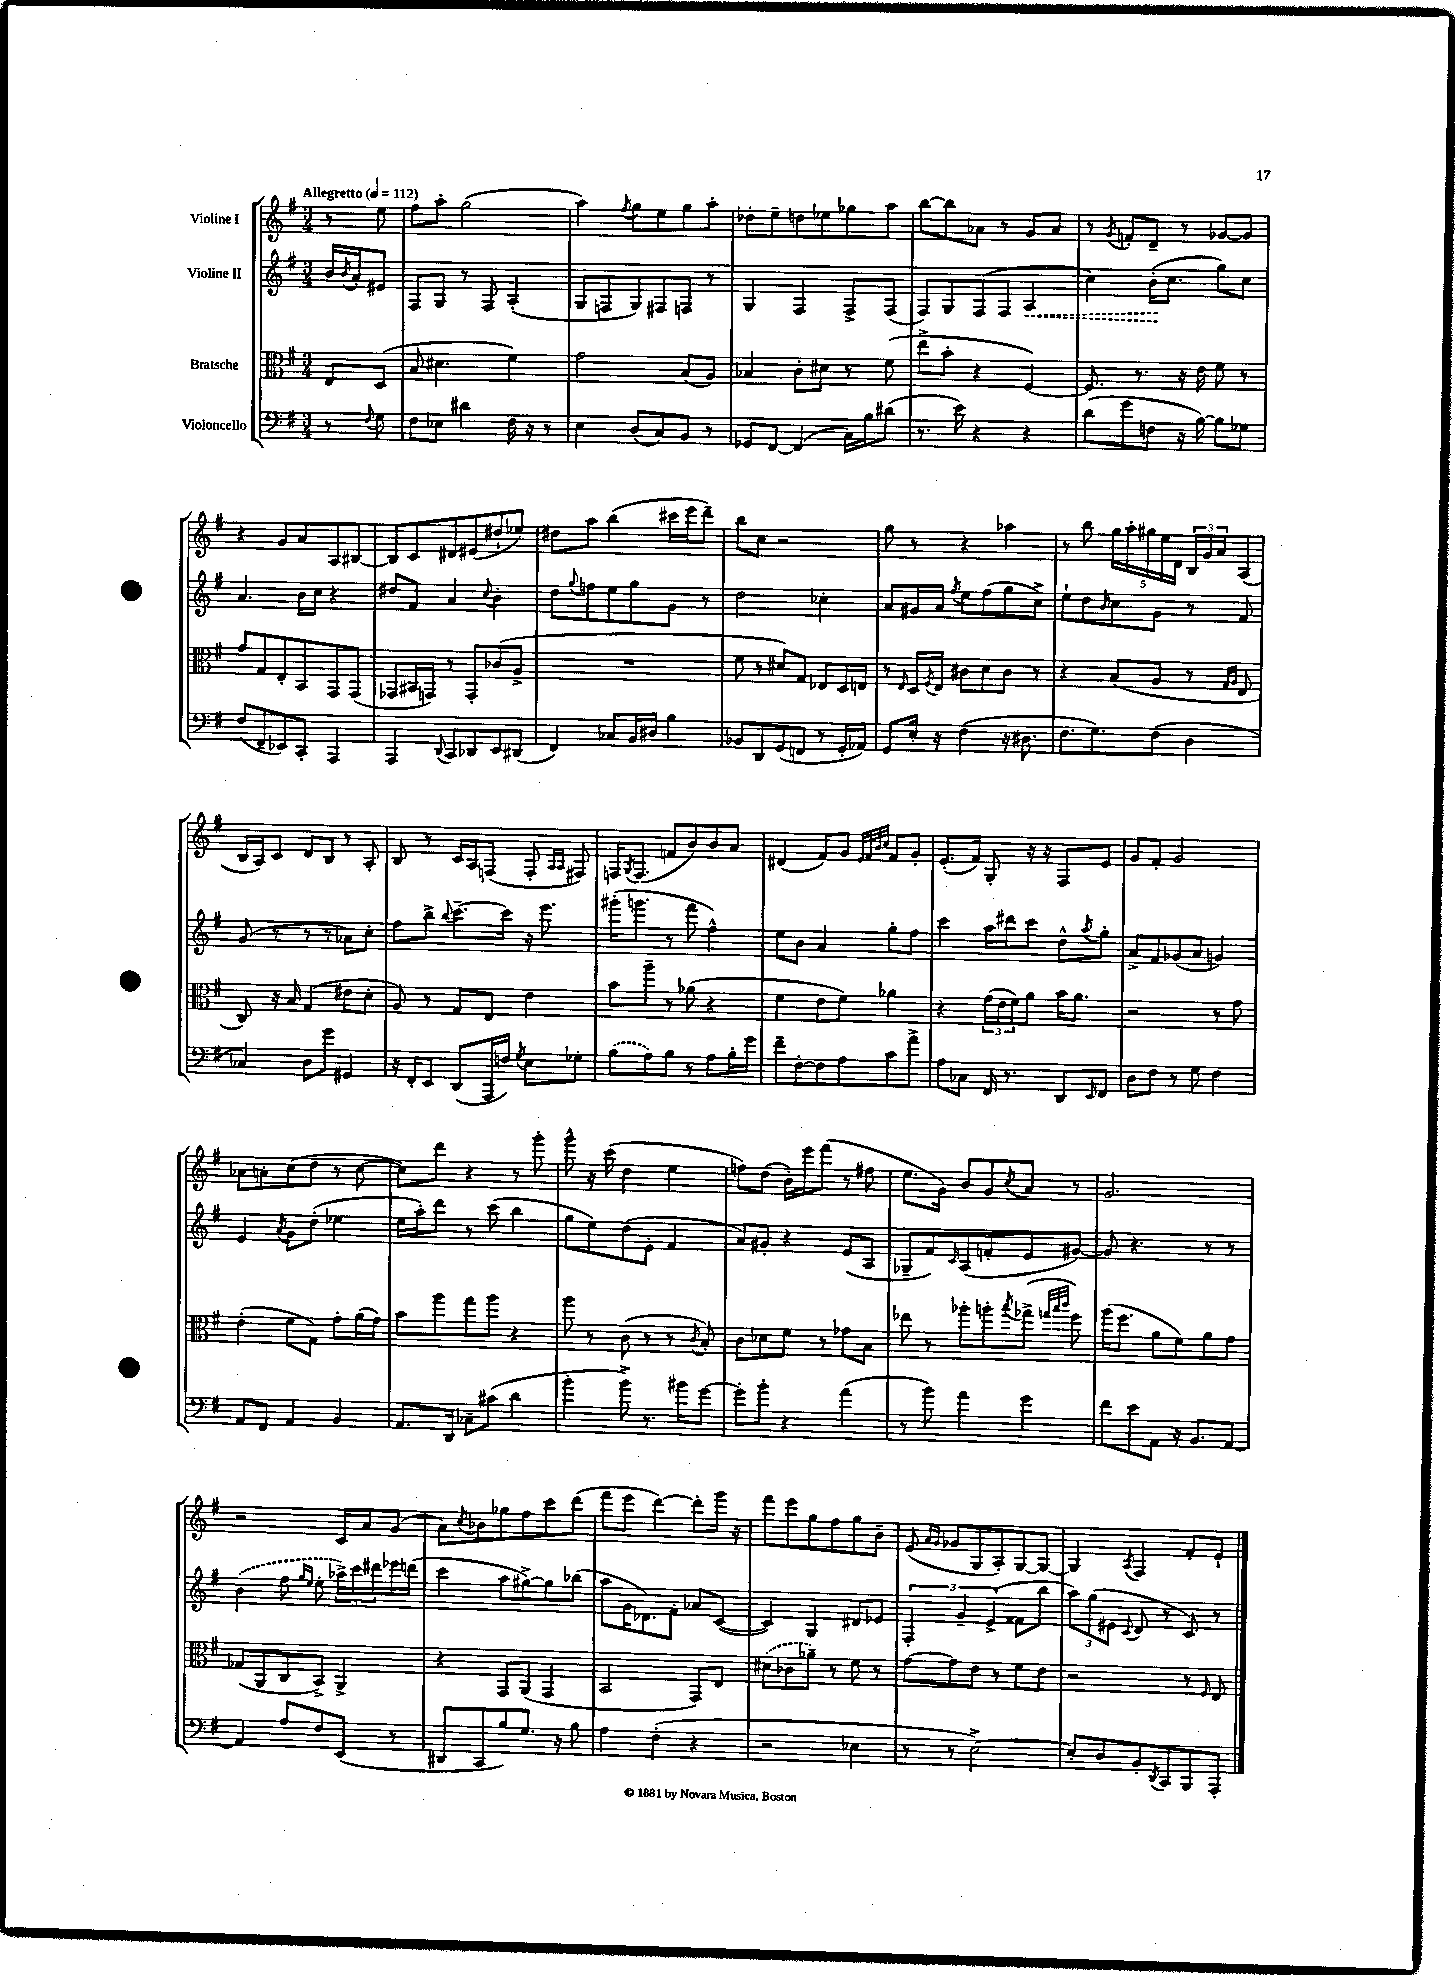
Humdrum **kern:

**kern	**kern	**kern	**dynam	**kern
*part4	*part3	*part2	*part2	*part1
*staff4	*staff3	*staff2	*staff2	*staff1
*I"Violoncello	*I"Bratsche	*I"Violine II	*	*I"Violine I
*clefF4	*clefC3	*clefG2	*	*clefG2
*k[f#]	*k[f#]	*k[f#]	*	*k[f#]
*M3/4	*M3/4	*M3/4	*	*M3/4
*MM112	*MM112	*MM112	*	*MM112
=	=	=	=	=
!	!	!	!	!LO:TX:a:B:t=Allegretto
8r	8E/L	16b/LL	.	8r
.	.	8qb/	.	.
.	.	16a'/J	.	.
8qqF#/	.	.	.	.
8G\	(8D/J	8e#X/J	.	8ee\
=1	=1	=1	=1	=1
8F#\L	8B/	8F#/L	.	8ff#\L
8E-X\J	4.d#X\	8G/J	.	8aa'\J
4d#X\	.	8r	.	(2gg\
.	.	8F#/	.	.
16F#\	4f#\)	(4A'/	.	.
16r	.	.	.	.
8r	.	.	.	.
=2	=2	=2	=2	=2
4E\	2g\	8G/L	.	4aa\)
.	.	8Fn/	.	.
.	.	.	.	8qff#/
(8D/L	.	8G/)	.	8gg\L
8C/)	.	8F#X/	.	8ee\
8BB/J	(8B/L	8Fn/J	.	8gg\
8r	8A/J)	8r	.	8aa'\J
=3	=3	=3	=3	=3
8GG-X/L	4B-X/	4G/	.	8dd-X'\L
[8FF#/J	.	.	.	8ee~\
(4FF#/]	8c'\L	4F#/	.	8ddn\
.	8d#X\J	.	.	8ee-X\
16C\LL)	8r	8F#^/L	.	8gg-X\
16B\J	.	.	.	.
(8d#X\J	(8f#\	(8F#/J	.	8aa\J
=4	=4	=4	=4	=4
8.r	8ee^\L	8F#/L)	.	[8bb\L
.	8b'\J	8G/	.	8bb\]
16e\)	.	.	.	.
4r	4r	(8F#/	.	8a-X\J
.	.	8F#/J	.	8r
!	!	!	!LO:HP:b	!
4r	[4F#/)	4A/	<	8g/L
.	.	.	.	8a-/J
=5	=5	=5	=5	=5
(8d\L	8.F#/]	4cc\)	.	8r
.	.	.	.	8qg/
8g\	.	.	.	8fn'/L
.	8.r	.	.	.
8Fn\J	.	(16b'\KL	.	8d~/J
.	.	8.cc\J	[	.
16r	16r	.	.	8r
[16B\)	16e\	.	.	.
8B\L]	8f#\	8gg\L)	.	[8g-X/L
8G-X\J	8r	8cc\J	.	8g-/J]
!!LO:LB:g=z
=6	=6	=6	=6	=6
(8F#/L	8g/L	4.a/	.	4r
8FF#~/	8G/	.	.	.
8EE-X/)	8E'/	.	.	8g/L
8CC'/J	8BB/	16b\LL	.	8a/
.	.	16cc\JJ	.	.
4AAA/	8GG/	4r	.	8A/
.	(8GG/J	.	.	[8B#X/J
=7	=7	=7	=7	=7
4AAA/	8GG-X/L	8dd#X/L	.	8B#/L]
.	16BB#X/L	8f#/J	.	8c/
.	16GGn/JJ)	.	.	.
8qqDD/	.	.	.	.
8CC/L	8r	4a/	.	8d#X/
8DD-X/	8GG'/L	.	.	(8e#X/
.	.	8qqcc/	.	.
8EE/	(8c-X/	4b'\	.	8dd#X`/
(8DD#X/J	8A^/J	.	.	8ee-X/J)
=8	=8	=8	=8	=8
4FF#/)	2.r	8dd\L	.	8dd#X\L
.	.	8qqgg/	.	.
.	.	8ffn\	.	8aa\J
8C-X/L	.	8ee\	.	(4bb\
16BB/L	.	8gg\	.	.
16D#X/JJ	.	.	.	.
4B\	.	8g\J	.	16ccc#X\LL
.	.	.	.	16eee\J
.	.	8r	.	8ddd~\J)
=9	=9	=9	=9	=9
8BB-X/L	8f#\	2dd\	.	8bb\L
8DD/	8r	.	.	8cc\J
(8GG/	8d#X/L)	.	.	2r
8FFn/J	8G/J	.	.	.
8r	8E-X/L	4cc-X'\	.	.
16GG'/LL	16D/L	.	.	.
16AA-X/JJ)	16En/JJ	.	.	.
=10	=10	=10	=10	=10
8GG/L	8r	8a/L	.	8gg\
.	16qqE/	.	.	.
16E'/Jk	16D/LL	16g#X/L	.	8r
.	8qF#/	.	.	.
16r	16E/JJ	16a/JJ	.	.
.	.	8qff#/	.	.
(4F#\	8c#X\L	8ee\L	.	4r
.	8d\	(8ff#\	.	.
16r	8c#\J	8gg\	.	4aa-X\
8.D#X\	.	.	.	.
.	8r	8cc^\J)	.	.
=11	=11	=11	=11	=11
8.F#\L	4r	8ee`\L	.	8r
.	.	8dd\	.	8bb\
8.G\)	.	.	.	.
.	.	16qqb/	.	.
.	(8B/L	8cc\	.	20gg\LL
.	.	.	.	20aa'\
.	.	.	.	20gg#X\
(8F#\J	8A/J	8g\J	.	.
.	.	.	.	20ee\
.	.	.	.	20d\JJ
4D\	8r	8r	.	24B/LL
.	.	.	.	24g/
.	.	.	.	24a/J
.	16qqG/LL	.	.	.
.	16qqA/JJ	.	.	.
.	8E/	8f#/	.	(8A/J
!!LO:LB:g=z
=12	=12	=12	=12	=12
4C-X/)	8C/)	(8g/	.	16B/LL
.	.	.	.	16A/J)
.	16r	8r	.	8c/J
.	16B/	.	.	.
8D\L	(4G/	8r	.	8d/L
8g\J	.	8r	.	8B/J
4GG#X/	8e#X\L	8a-X\L)	.	8r
.	8d'\J	8cc'\J	.	8A'/
=13	=13	=13	=13	=13
16r	8A/)	8ff#\L	.	8B/
16FF#'/KL	.	.	.	.
8EE/J	8r	8bb^\J	.	8r
.	.	8qqbb/	.	.
(8DD/L	8G/L	[8.ccc~\L	.	16c/LL
.	.	.	.	16A/J
16AAA/L	8E/J	.	.	(8Fn/J
16Fn/JJ)	.	16ccc\Jk]	.	.
8qG/	.	.	.	.
8E\L	4e\	16r	.	8F'/
.	.	8.eee\	.	.
.	.	.	.	16qqA/LL
.	.	.	.	16qqA/JJ
8G-X'\J	.	.	.	8F#X/)
=14	=14	=14	=14	=14
(8B\L	8b\L	(16ggg#X'\KL	.	16Fn/KL
.	.	.	.	8qG/
.	.	8.gggn\J	.	(8.F/J
8A\)	8aa~\J	.	.	.
8B\J	8r	8r	.	8fn/L
8r	(8a-X\	8fff#\	.	8b/)
8A\L	4r	4ff#^^\)	.	8b/
16B'\L	.	.	.	8a/J
16g\JJ	.	.	.	.
=15	=15	=15	=15	=15
8f#~\L	4f#\	8ee\L	.	(4d#X/
[8F#'\	.	8b\J	.	.
8F#\]	8e\L	4a/	.	8f#/L)
8A\	8f#\J)	.	.	8g/J
.	.	.	.	32qqe/LLL
.	.	.	.	32qqf#/
.	.	.	.	32qqb/
.	.	.	.	32qqcc/JJJ
8c\	4a-X\	8gg'\L	.	8f#/L
8a^\J	.	8ff#\J	.	8g'/J
=16	=16	=16	=16	=16
8A\L	4r	4ccc\	.	(8.e'/L
8C-X\J	.	.	.	.
.	.	.	.	16f#/Jk)
16FF#/	(24g\LL	16aa\LL	.	8G'/
.	24e\	.	.	.
8.r	.	16ddd#X\J	.	.
.	24f#\J)	.	.	.
.	8a\J	8ccc\J	.	16r
.	.	.	.	16r
8DD/L	16b\KL	8dd^^\L	.	8F#/L
.	8.a\J	.	.	.
16qqEE/	.	8qaa/	.	.
8FF#/J	.	8gg'\J	.	8e/J
=17	=17	=17	=17	=17
8D\L	2r	8a^/L	.	8g/L
8F#\J	.	8f#/	.	8f#'/J
8r	.	(8g-X/	.	2g/
8G\	.	8a/J	.	.
4F#\	8r	4gn/)	.	.
.	8g\	.	.	.
!!LO:LB:g=z
=18	=18	=18	=18	=18
8AA/L	(4e'\	4e/	.	8a-X\L
8FF#/J	.	.	.	8an'\
.	.	8qa/	.	.
4AA/	8f#\L	8g\L	.	(8cc\
.	8G\J)	(8dd'\J	.	8dd\J
4BB/	8g'\L	4ee-X\	.	8r
.	(16a\L	.	.	[8cc\
.	16g\JJ)	.	.	.
=19	=19	=19	=19	=19
8.AA/L	8b\L	16ee\LL	.	8cc\L])
.	.	16aa'\J)	.	.
.	8aa\	8ddd\J	.	8ddd\J
16DD/Jk	.	.	.	.
8C-X~\L	8gg\	8r	.	4r
(8c#X\J	8aa\J	(8ccc\	.	.
4d\	4r	4bb\	.	8r
.	.	.	.	8ggg'\
=20	=20	=20	=20	=20
4b'\	8aa\	8gg\L	.	8ggg^^\
.	8r	8ee\)	.	16r
.	.	.	.	(16ccc\
8b^\)	(8c\	(8dd\	.	4dd\
8.r	8r	8e'\J	.	.
.	8r	4f#/	.	4ee\
16b#X\KL	.	.	.	.
.	8qc/	.	.	.
[8g\J	8B'/)	.	.	.
=21	=21	=21	=21	=21
8g'\L]	8c\L	8a/L)	.	8ffn\L)
8b'\J	8d-X\	8g#X'/J	.	(8dd\J
4r	8f#\J	4r	.	16b'\LL)
.	.	.	.	16eee\J
.	8r	.	.	(8fff#\J
(4a\	8g-X\L	(8e/L	.	8r
.	8B\J	8A/J	.	8ff#X\
=22	=22	=22	=22	=22
8r	8ee-X\	8G-X~/L	.	8.ee\L
8b\)	8r	8f#/)	.	.
.	.	.	.	16g\Jk)
.	.	16qqc/	.	.
4a\	8aa-X'\L	(8A/	.	8b/L
.	8aan'\	8fn'/	.	8g/
.	8qbb/	.	.	8qcc/
4g\	(8gg-X^\J	8e/	.	8a/J
.	32qqggn/LLL	.	.	.
.	32qqbb/	.	.	.
.	32qqccc/JJJ	.	.	.
.	8ff#\)	[8g#X/J)	.	8r
=23	=23	=23	=23	=23
8f#\L	(16aa\KL	8g#/]	.	2.g/
.	8.ff#\J	.	.	.
8e\	.	4.r	.	.
8AA\J	8a\L	.	.	.
16r	8f#\)	.	.	.
8.BB/L	.	.	.	.
.	8a\	8r	.	.
[8AA/J	8g\J	8r	.	.
!!LO:LB:g=z
=24	=24	=24	=24	=24
4AA/]	(8G-X/L	(4b\	.	2r
.	8AA/	.	.	.
8A/L	8C/	8ff#\	.	.
.	.	16qqgg/LL	.	.
.	.	16qqee/JJ	.	.
8F#/	8BB^/J)	8ee'\	.	.
(8EE/J	4AA^/	24aa-X^\LL)	.	16c/LL
.	.	24ccc\	.	.
.	.	.	.	16a/J
.	.	24ddd#X\	.	.
8r	.	16eee-X\	.	(8g/J
.	.	(16dddn\JJ	.	.
=25	=25	=25	=25	=25
8DD#X/L	4r	4ccc\	.	8a\L)
.	.	.	.	8qcc/
8CC/	.	.	.	8b-X\
8B/)	8GG/L	8aa\L	.	8gg-X\
8.G/J	(8AA/J	[8gg#X^\)	.	8ff#\
.	4GG/	8gg#\]	.	8ccc\
16r	.	.	.	.
8B\	.	(8bb-X\J	.	(8ddd\J
=26	=26	=26	=26	=26
4A\	2BB/	8aa\L	.	8fff#\L
.	.	16g\K	.	8eee\J
.	.	8.d-X\)	.	.
(4F#'\	.	.	.	[4ddd\)
.	.	8f#'\J	.	.
4r	8GG/L)	8a-X/L	.	8ddd'\L]
.	8E/J	([8c/J	.	16ggg\Jk
.	.	.	.	16r
=27	=27	=27	=27	=27
2r	(8d#X\L	4c/])	.	8fff#\L
.	8c-X\	.	.	8eee\
.	8a-X~\J)	4G/	.	8gg\
.	8r	.	.	8ff#\
4E-X\	8f#\	8d#X/L	.	8gg\
.	8r	8e-X/J	.	8b~\J
=28	=28	=28	=28	=28
8r	[8g\L	6F#'/	.	(8e/
.	.	.	.	16qqa/LL
.	.	.	.	16qqg/JJ
8r	8g\]	.	.	8g-X/L
.	.	6g~/	.	.
[2E^\)	8e\J	.	.	8G/
.	.	(6e^/	.	.
.	8r	.	.	8A'/)
.	8f#\L	8f##X\L	.	[8G/
.	8e\J	8bb\J	.	8G/J_
=29	=29	=29	=29	=29
8E'/L]	2r	12aa\L)	.	4G/]
.	.	(12gg\	.	.
8D/	.	.	.	.
.	.	12e#X\J	.	.
.	.	8qqc/	.	8qA/
8BB'/	.	8d/	.	4F#/
8qDD/	.	.	.	.
8CC/	.	8r	.	.
8BBB/	8r	8c/)	.	8f#'/L
.	16qqF#/	.	.	.
8AAA'/J	8E/	8r	.	8e`/J
==	==	==	==	==
*-	*-	*-	*-	*-
